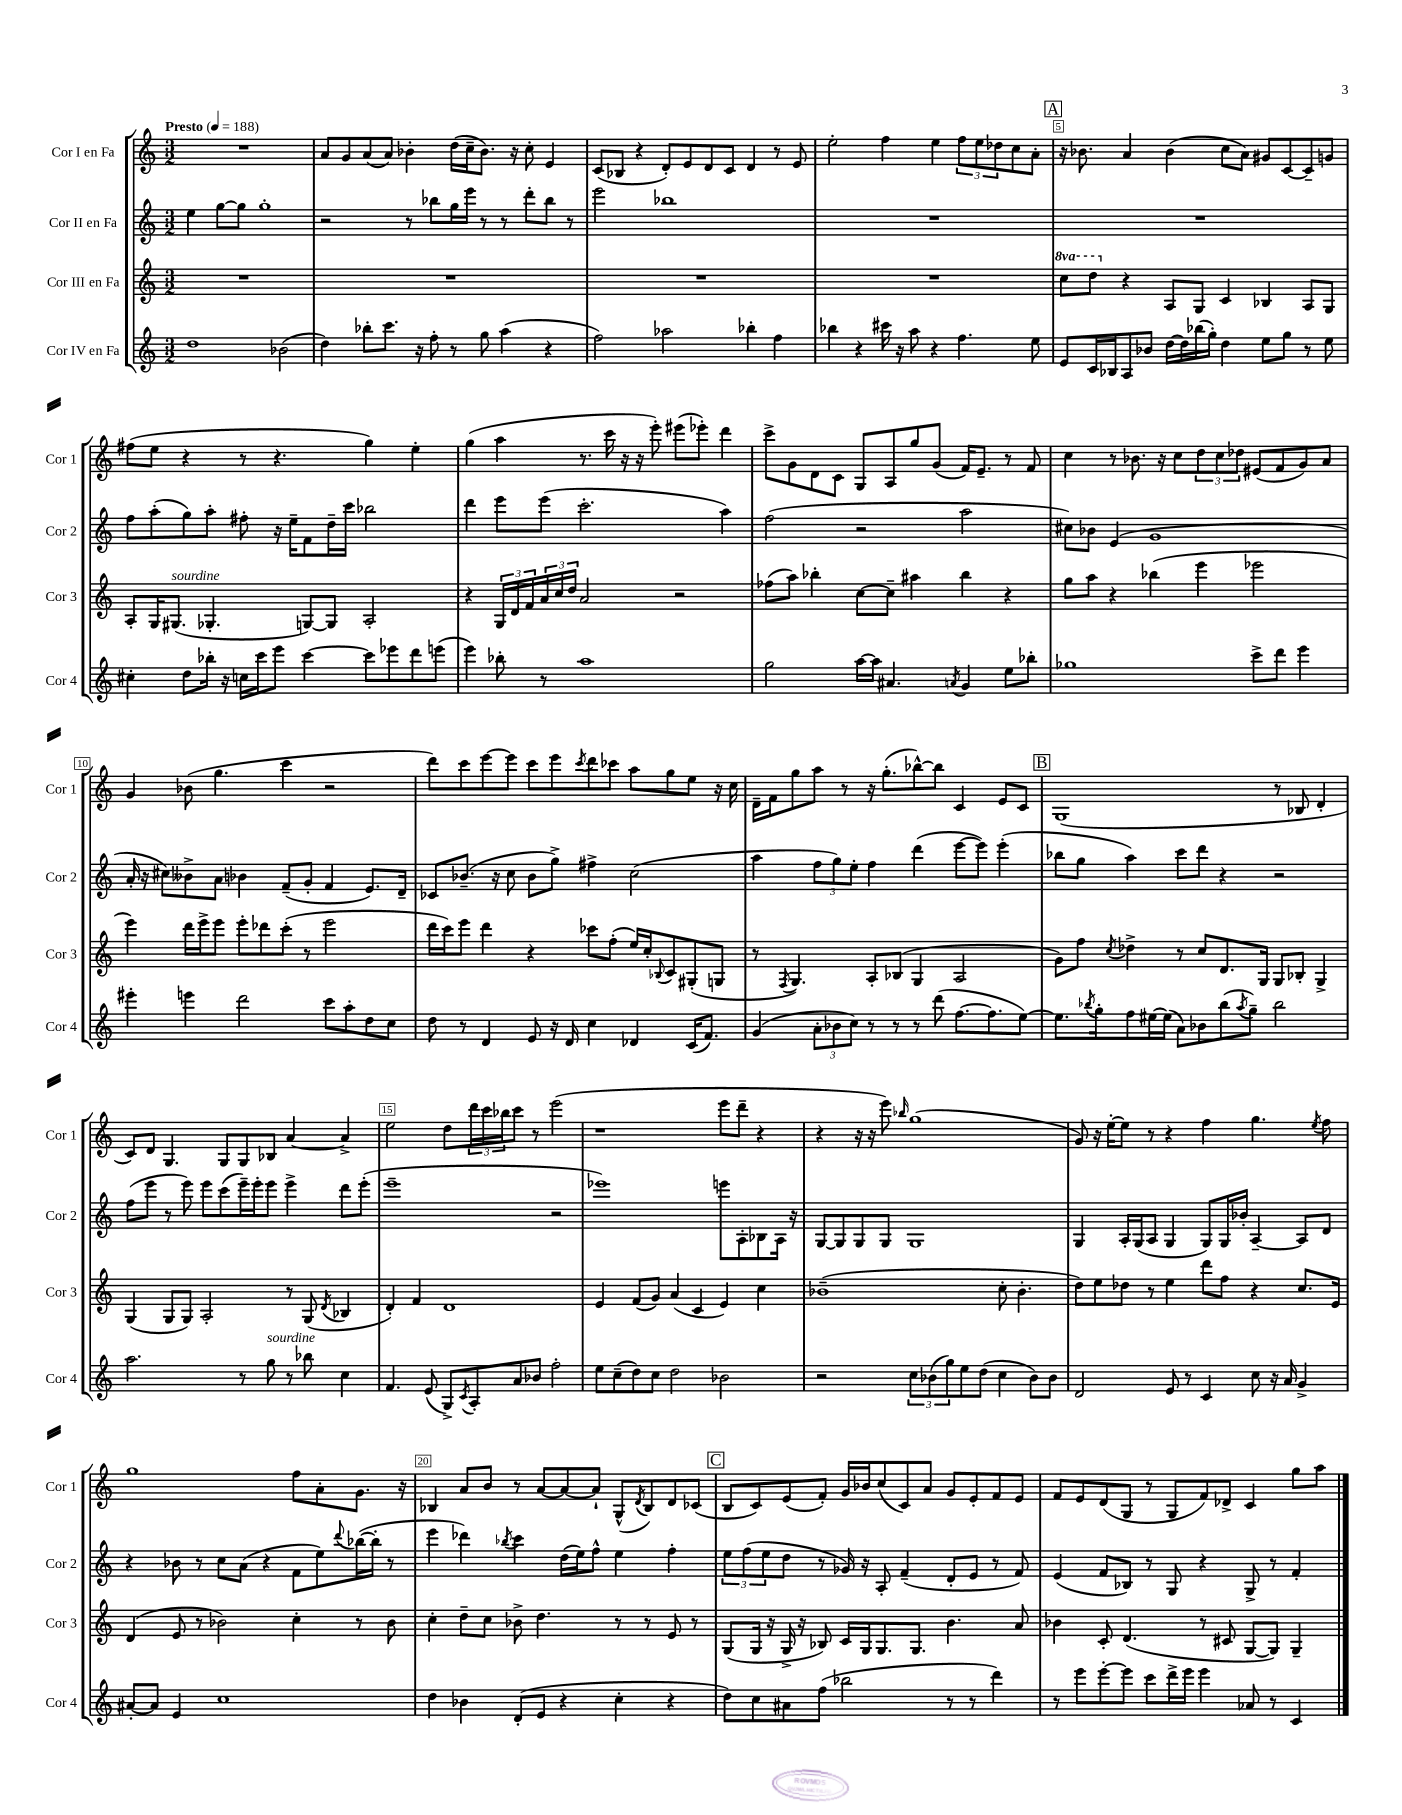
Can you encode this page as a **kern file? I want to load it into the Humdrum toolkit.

**kern	**kern	**kern	**kern
*part4	*part3	*part2	*part1
*staff4	*staff3	*staff2	*staff1
*I"Cor IV en Fa	*I"Cor III en Fa	*I"Cor II en Fa	*I"Cor I en Fa
*I'Cor 4	*I'Cor 3	*I'Cor 2	*I'Cor 1
*clefG2	*clefG2	*clefG2	*clefG2
*k[]	*k[]	*k[]	*k[]
*M3/2	*M3/2	*M3/2	*M3/2
*MM188	*MM188	*MM188	*MM188
=1	=1	=1	=1
!	!	!	!LO:TX:a:B:t=Presto
1dd	1.r	4ee\	1.r
.	.	[8gg\L	.
.	.	8gg\J]	.
.	.	1gg'	.
(2b-X\	.	.	.
=2	=2	=2	=2
4dd\)	1.r	2r	8a/L
.	.	.	8g/
8bb-X'\L	.	.	(8a/
8.ccc\J	.	.	8a/J)
.	.	8r	4b-X'\
16r	.	.	.
8ff'\	.	8bb-X\L	.
8r	.	16gg\L	(16dd\LL
.	.	16eee\JJ	16cc~\J
8gg\	.	8r	8.b-\J)
(4aa\	.	8r	.
.	.	.	16r
.	.	8ddd'\L	8cc'\
4r	.	8bb-\J	4e/
.	.	8r	.
=3	=3	=3	=3
2ff\)	1.r	2eee\	(8c/L
.	.	.	8B-X/J
.	.	.	4r
2aa-X\	.	1bb-X	8d'/L)
.	.	.	8e/
.	.	.	8d/
.	.	.	8c/J
4bb-X'\	.	.	4d/
4ff\	.	.	8r
.	.	.	8e/
=4	=4	=4	=4
4bb-X\	1.r	1.r	2ee'\
4r	.	.	.
16ccc#X\	.	.	4ff\
16r	.	.	.
8aa\	.	.	.
4r	.	.	4ee\
4.ff\	.	.	12ff\L
.	.	.	12ee\
.	.	.	12dd-X\
.	.	.	8cc\
8ee\	.	.	8a'\J
!!LO:REH:place=s1:t=A
=5	=5	=5	=5
*	*8va	*	*
8e/L	8ccc\L	1.r	16r
.	.	.	8.b-X\
16c/L	8ddd\J	.	.
16B-X/J	.	.	.
*	*X8va	*	*
8A/	4r	.	4a/
8b-X/J	.	.	.
[16dd\LL	8A/L	.	(4b-\
16dd\]	.	.	.
(16bb-X\	8G/J	.	.
16gg'\JJ)	.	.	.
4dd\	4c/	.	8cc\L
.	.	.	8a\J)
8ee\L	4B-X/	.	8g#X/L
8gg\J	.	.	[8c/
8r	8A/L	.	8c~/]
8ee\	8G/J	.	8gn/J
!!LO:LB:g=z
=6	=6	=6	=6
4cc#X'\	8A'/L	8ff\L	(8ff#X\L
.	16G/K	(8aa'\	8ee\J
!	!LO:TX:a:i:t=sourdine	!	!
.	(8.G#X/J	.	.
8dd\L	.	8gg\)	4r
16bb-X'\Jk	4.G-X'/	8aa'\J	.
16r	.	.	.
16ccn\LL	.	8ff#X'\	8r
16ccc\J	.	.	.
8eee\J	.	16r	4.r
.	.	16ee~\KL	.
[4ccc\	[8Gn/L)	8f\	.
.	8G/J]	16dd~\L	.
.	.	16ccc\JJ	.
8ccc\L]	2A'/	2bb-X\	4gg\)
8eee-X\	.	.	.
8ddd\	.	.	4ee'\
(8eeen\J	.	.	.
=7	=7	=7	=7
4eee\)	4r	4ddd\	(4gg\
8bb-X'\	24G/LL	8eee\L	4aa\
.	24d/	.	.
.	24f/	.	.
8r	24a/	(8eee\J	.
.	24cc/	.	.
.	24dd/JJ	.	.
1aa	2a/	2.ccc'\	8.r
.	.	.	16ccc\
.	.	.	16r
.	.	.	16r
.	.	.	8eee'\)
.	2r	.	(8eee#X\L
.	.	.	8eee-X'\J)
.	.	4aa\)	4ddd\
=8	=8	=8	=8
2gg\	(8ff-X\L	(2ff\	8ccc^\L
.	8aa\J)	.	8g\
.	4bb-X'\	.	8d\
.	.	.	8c\J
[16aa\LL	[8cc\L	2r	8G/L
16aa\JJ]	.	.	.
4.a#X/	8cc~\J]	.	8A/
.	4aa#X\	.	8gg/
.	.	.	(8g/J
8qan/	.	.	.
4g/	4bb-\	2aa\	16f/KL)
.	.	.	8.e~/J
8ee\L	4r	.	8r
8bb-X'\J	.	.	8f/
=9	=9	=9	=9
1gg-X	8gg\L	8cc#X\L)	4cc\
.	8aa\J	8b-X\J	.
.	4r	(4e/	8r
.	.	.	8.b-X\
.	(4bb-X\	1g	.
.	.	.	16r
.	.	.	8cc\L
.	4eee\	.	12dd\
.	.	.	12cc\
.	.	.	12dd-X\J
8ccc^\L	2eee-X\	.	(8e#X/L
8ddd\J	.	.	8f/
4eee\	.	.	8g/)
.	.	.	8a/J
!!LO:LB:g=z
=10	=10	=10	=10
4eee#X'\	4eee\)	16a'/	4g/
.	.	16r	.
.	.	8cc#X\L)	.
4eeen\	16ddd\LL	8b--X^\	(8b-X\
.	16eee^\J	.	.
.	8eee\J	8a\J	4.gg\
2ddd\	8eee'\L	4b-X\	.
.	8ddd-X\	.	.
.	(8ccc'\J	(8f~/L	4ccc\
.	8r	8g'/J	.
8ccc\L	2eee\	4f/	2r
8aa'\	.	.	.
8dd\	.	8.e/L)	.
8cc\J	.	.	.
.	.	16d~/Jk	.
=11	=11	=11	=11
8dd\	16ddd\LL	8c-X/L	8ddd\L)
.	16ccc\J)	.	.
8r	8eee\J	(8.b-X~/J	8ccc\
4d/	4ddd\	.	[8eee\
.	.	16r	.
.	.	8cc\	8eee\J]
8e/	4r	8b-\L	8ccc\L
16r	.	8gg^\J)	8eee\
16d/	.	.	.
.	.	.	8qccc/
4cc\	8ccc-X\L	4ff#X^\	8ddd\
.	(8ff'\J	.	8ccc-X\J
4d-X/	16ee/LL)	(2cc\	8aa\L
.	16cc'/J	.	.
.	8qqB-X/	.	.
.	8c/	.	8gg\
(16c/KL	(8G#X'/	.	8ee\J
8.f/J)	.	.	.
.	8Gn/J	.	16r
.	.	.	16cc\
=12	=12	=12	=12
(4g/	8r	4aa\	16d~\LL
.	.	.	16f\J
.	8qF/	.	.
.	4.G/)	.	8gg\
12a'\L	.	12ff\L	8aa\J
12b-X\	.	12gg\)	.
.	.	.	8r
12cc\J)	.	12ee'\J	.
8r	8A'/L	4ff\	16r
.	.	.	(8.gg'\L
8r	(8B-X/J	.	.
8r	4G/	(4ddd\	[8bb-X^^\)
(8ddd\	.	.	8bb-\J]
[8.ff\L	2A/	[8eee\L	4c/
.	.	8eee\J])	.
8.ff\]	.	.	.
.	.	(4eee'\	8e/L
[8ee\J)	.	.	8c/J
!!LO:REH:place=s1:t=B
=13	=13	=13	=13
8.ee\L]	8g\L)	8bb-X\L	(1G
.	8ff\J	8gg\J	.
8qbb-X/	.	.	.
16gg'\k	.	.	.
.	8qcc/	.	.
8ff\	4dd-X^\	4aa\)	.
[16ee#X\L	.	.	.
(16ee#\JJ]	.	.	.
8a\L)	8r	8ccc\L	.
8b-X\	8cc/L	8ddd\J	.
(8bb-\	8.d/	4r	.
8qaa/	.	.	.
8gg~\J)	.	.	.
.	16G/Jk	.	.
2bb-\	8G/L	2r	8r
.	8B-X'/J	.	8B-X/
.	4G^/	.	4d'/
!!LO:LB:g=z
=14	=14	=14	=14
2.aa\	(4G/	(8ff\L	8c/L)
.	.	8eee\J	8d/J
.	8G/L	8r	4.G/
.	8G/J)	8eee\)	.
.	2A'/	8eee\L	.
.	.	(8ccc\	8G/L
8r	.	16eee~\L)	8G/
.	.	16eee'\J	.
!LO:TX:a:i:t=sourdine	!	!	!
8gg\	.	8eee\J	8B-X/J
8r	8r	4eee^\	[4a/
8bb-X\	(8G/	.	.
.	8qd/	.	.
4cc\	4B-X/	8ddd\L	4a^/]
.	.	(8eee'\J	.
=15	=15	=15	=15
4.f/	4d'/)	1eee~	2ee\
.	4f/	.	.
(8e/	.	.	.
8G^/L)	1d	.	8dd\L
8qc/	.	.	.
8A'/	.	.	24ddd\L
.	.	.	24ccc\
.	.	.	24bb-X\J
8a/	.	.	8ccc\J
8b-X/J	.	.	8r
2ff'\	.	2r	(2eee\
=16	=16	=16	=16
8ee\L	4e/	1eee-X)	1r
(8cc~\	.	.	.
8dd\)	(8f/L	.	.
8cc\J	8g/J)	.	.
2dd\	(4a/	.	.
.	4c/	.	.
2b-X\	4e/)	8eeen\L	8eee\L
.	.	8A'\	8ddd~\J
.	4cc\	8B-X\	4r
.	.	16A\Jk	.
.	.	16r	.
=17	=17	=17	=17
2r	(1b-X~	[8G/L	4r
.	.	8G/]	.
.	.	8G/	16r
.	.	.	16r
.	.	8G/J	8eee\)
.	.	.	16qqbb-X/
12cc\L	.	1G	(1gg
(12b-X\	.	.	.
12gg\)	.	.	.
8ee\	.	.	.
(8dd\J	.	.	.
4cc\	8cc'\	.	.
.	4.b-'\	.	.
8b-\L)	.	.	.
8b-\J	.	.	.
=18	=18	=18	=18
2d/	8dd\L)	4G/	8g/)
.	8ee\	.	16r
.	.	.	[16ee'\KL
.	8dd-X\J	16A'/LL	8ee\J]
.	.	(16G/J	.
.	8r	8A/J	8r
8e/	4ee\	4G/	4r
8r	.	.	.
4c/	8ddd\L	8G/L)	4ff\
.	8ff\J	16G/L	.
.	.	16b-X'/JJ	.
8cc\	4r	[4A~/	4.gg\
16r	.	.	.
16a/	.	.	.
4g^/	8.cc/L	8A/L]	.
.	.	.	8qee/
.	.	8d/J	8ff\
.	16e/Jk	.	.
!!LO:LB:g=z
=19	=19	=19	=19
[8a#X'/L	(4d/	4r	1gg
8a#/J]	.	.	.
4e/	8e/	8b-X\	.
.	8r	8r	.
1cc	2b-X\)	8cc\L	.
.	.	(8a\J	.
.	.	4r	.
.	4cc'\	8f\L	8ff\L
.	.	8ee\)	8a'\
.	.	8qqddd/	.
.	8r	([16bb-X\L	8.g\J
.	.	16bb-'\JJ]	.
.	8b-\	8r	.
.	.	.	16r
=20	=20	=20	=20
4dd\	4cc'\	4eee\	4B-X/
4b-X\	8dd~\L	4ddd-X\)	8a/L
.	8cc\J	.	8b/J
.	.	8qbb-X/	.
(8d'/L	8b-X^\	4ccc\	8r
8e/J	4.dd\	.	[8a/L
4r	.	(16dd\LL	8a/_
.	.	16ee\J)	.
.	.	8ff^^\J	8a`/J]
4cc'\	8r	4ee\	(8G^^/L
.	.	.	8qd/
.	8r	.	8B-/)
4r	8e/	4ff'\	8d/
.	8r	.	(8c-X/J
!!LO:REH:place=s1:t=C
=21	=21	=21	=21
8dd\L)	(8G/L	12ee\L	8B/L
.	.	(12ff\	.
8cc\	16G/Jk	.	8c/)
.	.	12ee\	.
.	16r	.	.
8a#X\	16G^/	8dd\J	(8e/
.	16r	.	.
(8ff\J	8B-X/)	8r	8f'/J)
2bb-X\	16c/LL	16g-X/)	16g/LL
.	16G/J	16r	16b-X/J
.	8.G/	8A'/	(8cc/
.	.	(4f~/	8c/)
.	8.G/J	.	.
.	.	.	8a/J
8r	4.b\	8d'/L	8g/L
8r	.	8e/J	8e'/
4ddd\)	.	8r	8f/
.	8a/	8f/)	8e/J
=22	=22	=22	=22
8r	4b-X\	(4e/	8f/L
8eee\L	.	.	8e/
[8eee'\	8c'/	8f/L	(8d/
8eee\J]	(4.d/	8B-X/J)	8G/J
8ccc\L	.	8r	8r
16ddd^\L	.	8G/	8G/L
16eee\JJ	.	.	.
4eee\	8r	4r	8f/)
.	8c#X/	.	8d-X^/J
8a-X/	[8G/L	8G^/	4c/
8r	8G/J])	8r	.
4c/	4G~/	4f'/	8gg\L
.	.	.	8aa\J
==	==	==	==
*-	*-	*-	*-
